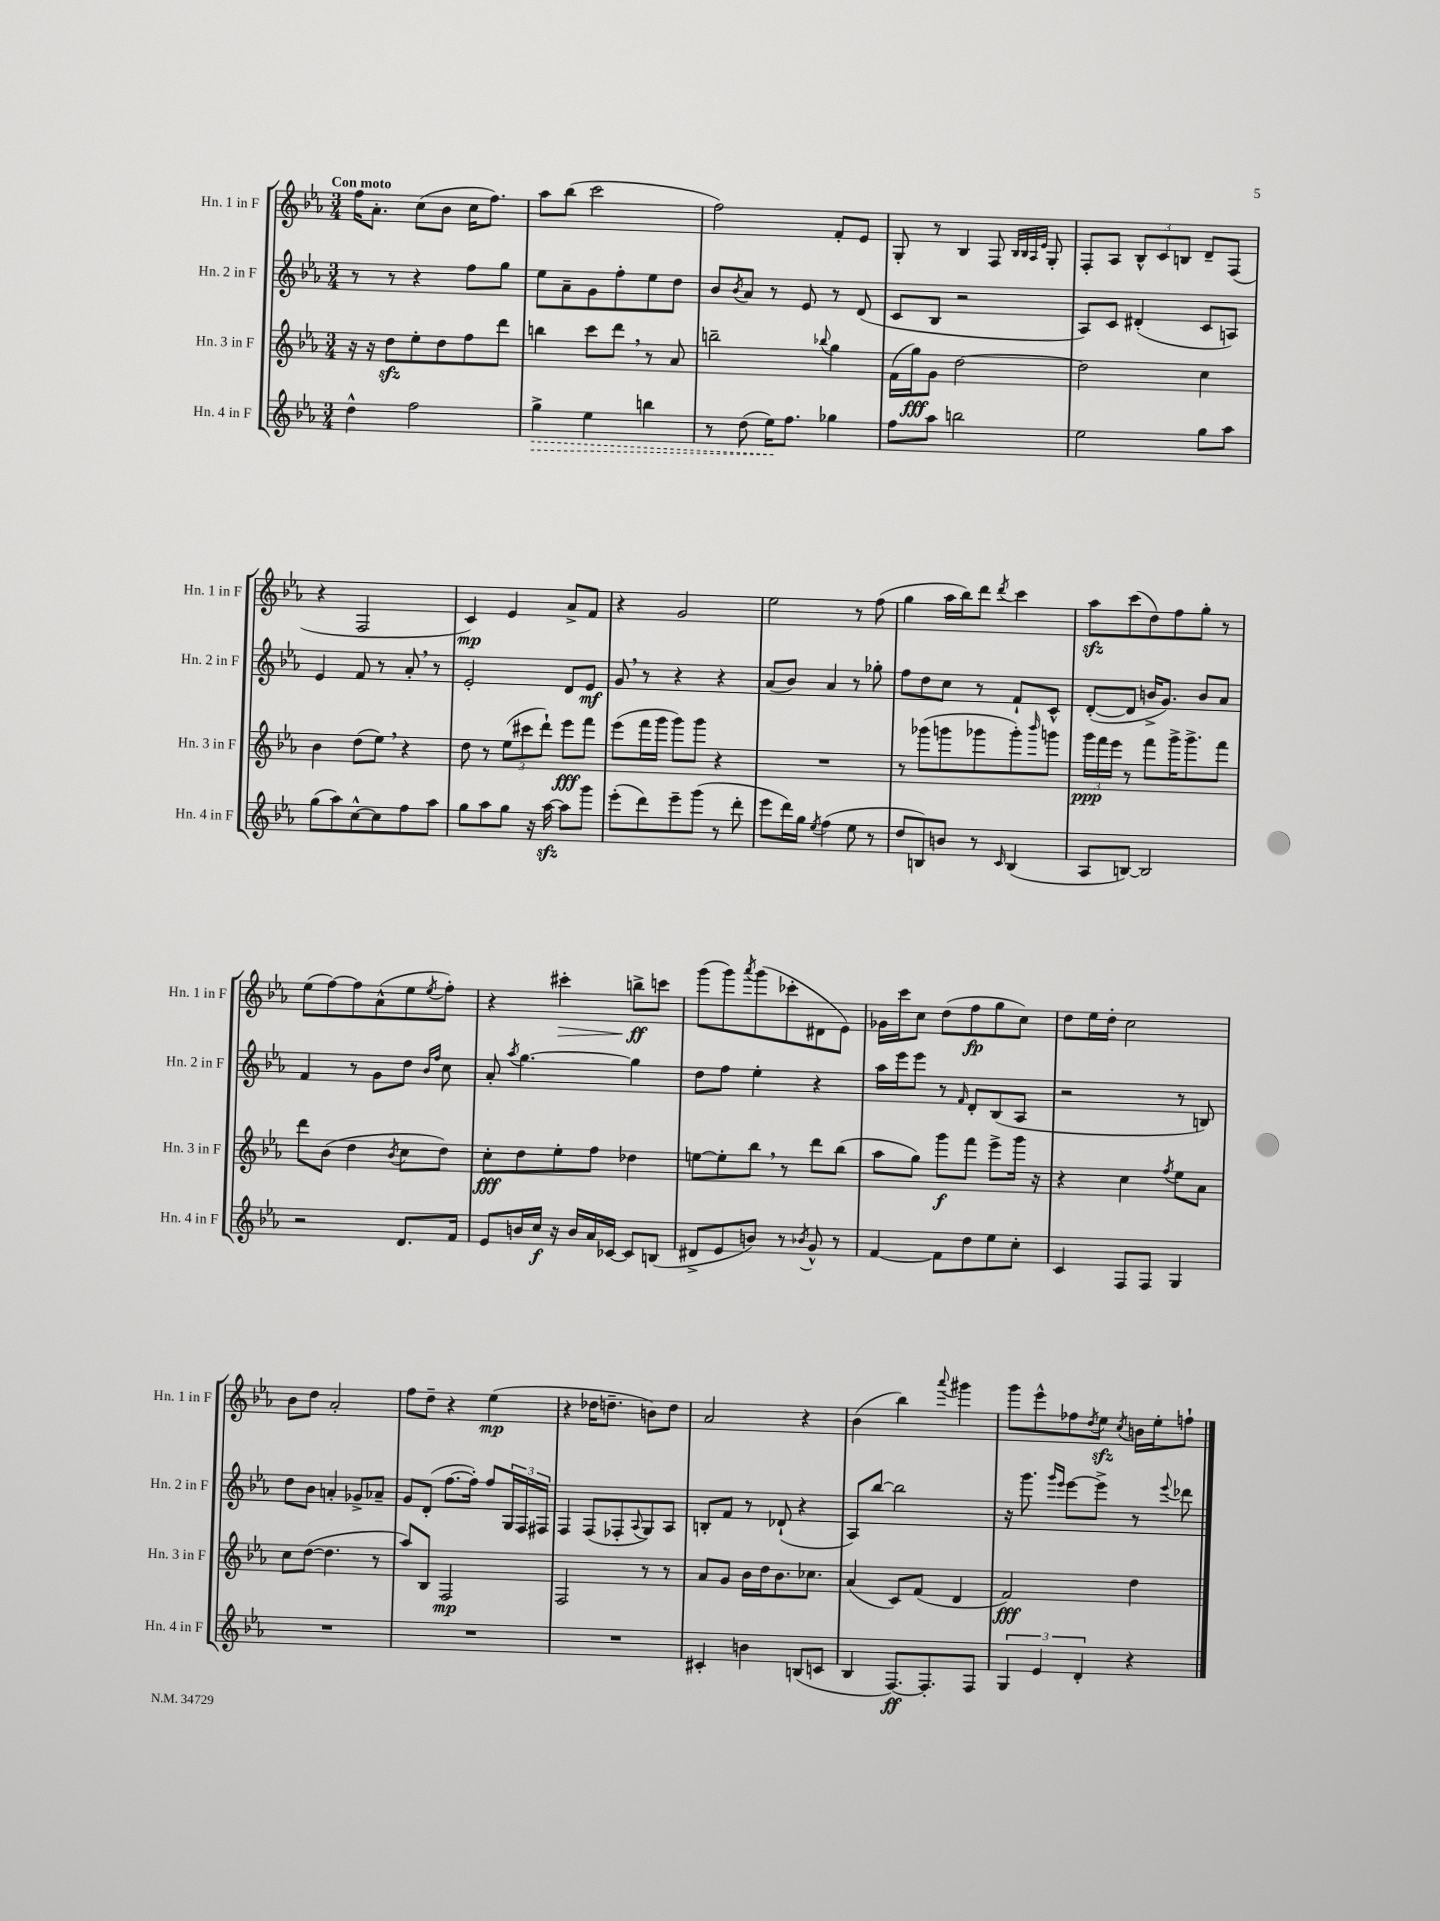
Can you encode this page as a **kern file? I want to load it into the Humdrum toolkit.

**kern	**kern	**kern	**kern
*staff4	*staff3	*staff2	*staff1
*clefG2	*clefG2	*clefG2	*clefG2
*k[b-e-a-]	*k[b-e-a-]	*k[b-e-a-]	*k[b-e-a-]
*M3/4	*M3/4	*M3/4	*M3/4
4dd^^\	16r	8r	16ff\LK
.	16r	.	8.a-'\J
.	8dd\L	8r	.
2ff\	8ee-'\	4r	(8cc\L
.	8dd\	.	8b-\J
.	8ff\	8ff\L	16cc\LK
.	.	.	8.ff\J)
.	8ddd\J	8gg\J	.
=	=	=	=
4gg^\	4bb\	8ee-\L	8aa-\L
.	.	8a-~\	(8bb-\J
4ee-\	8ccc\L	8g\	2ccc\
.	8ddd\J	8ff'\	.
4bb\	8r	8ee-\	.
.	8a-/	8dd\J	.
=	=	=	=
8r	2bb~\	8b-/L	2ff\)
.	.	8qb-/	.
(8dd\	.	8a-/J	.
16ee-\LK)	.	8r	.
8.ff\J	.	.	.
.	.	8e-/	.
.	8qqbb-/	.	.
4gg-\	4gg\	8r	8f'/L
.	.	(8d/	8e-/J
=	=	=	=
8ff\L	(16f\LL	8c/L	8G'/
.	16gg\J)	.	.
8aa-\J	8g\J	8B-/J	8r
2bb\	[2dd\	2r	4B-/
.	.	.	8F/
.	.	.	32qqB-/LLL
.	.	.	32qqB-/
.	.	.	32qqA-/
.	.	.	32qqe-/JJJ
.	.	.	8G'/
=	=	=	=
2ee-\	2dd\]	8A-/L)	8F'/L
.	.	8c/J	8A-/J
.	.	(4d#'/	12B-^^/L
.	.	.	12c/
.	.	.	12B/J
8gg\L	4cc\	8c/L	8d~/L
8aa-\J	.	8A/J)	(8F/J
=	=	=	=
(8gg\L	4b-\	4e-/	4r
8aa-\)	.	.	.
[8cc^^\	(8dd\L	8f/	2F/
8cc\]	8ee-\J)	8r	.
8ff\	4r	8a-'/	.
8aa-\J	.	8r	.
=	=	=	=
8gg\L	8dd\	2e-'/	4c/)
8aa-\	8r	.	.
8gg\J	(12ee-\L	.	4e-/
.	12ccc#\	.	.
16r	.	.	.
.	12ddd`\J)	.	.
[16aa-\	.	.	.
8aa-\]L	8eee-\L	8d/L	8a-^/L
8ggg\J	8fff\J	8e-/J	8f/J
=	=	=	=
(8eee-'\L	(8eee-\L	8g/	4r
8ddd\)	16fff\L	8r	.
.	16ggg\JJ	.	.
8eee-~\	8ggg\L)	4r	2g/
(8ggg\J	8ggg\J	.	.
8r	4r	4r	.
8ddd'\	.	.	.
=	=	=	=
8eee-\L	2.r	(8a-/L	2ee-\
16ddd\L)	.	8b-/J)	.
16gg\JJ	.	.	.
8qee-/	.	.	.
(4ff\	.	4a-/	.
8ee-\	.	8r	8r
8r	.	8gg-'\	(8ff\
=	=	=	=
8dd/L	8r	8ff\L	4gg\
8B/)	(8ggg-\L	8dd\	.
8b/J	8ggg\	8cc\J	16aa-\LL
.	.	.	16bb-\J)
8r	8ggg-\	8r	8ddd\J
16qqc/	.	.	8qddd/
(4B/	8ggg-'\)	8f`/L	4ccc\
.	16qqbbb-/	.	.
.	8ggg\J	8c^^/J	.
=	=	=	=
8A-/L	24ggg\LL	([8d'/L	8aa-\L
.	24fff\	.	.
.	24eee-\JJ	.	.
[8B/J)	8r	8d/]J	(8ccc\
2B/]	8fff\L	16b^/LK	8dd\)
.	.	8.g/J)	.
.	16ggg^\K	.	8ff\
.	8.ggg^\	.	.
.	.	8b/L	8gg'\J
.	8fff\J	8a-/J	8r
=	=	=	=
2r	8ddd\L	4f/	(8ee-\L
.	(8b-\J	.	[8ff\)
.	4dd\	8r	8ff\]
.	.	8g\L	(8a-^^\
.	8qb-/	.	.
8.d/L	8cc\L	8dd\J	8ee-\
.	.	16qqb-/LL	.
.	.	16qqff/JJ	8qee-/
.	8dd\J)	8cc\	8ff'\J)
16f/Jk	.	.	.
=	=	=	=
8e-/L	8cc'\L	8a-'/	4r
.	.	8qaa-/	.
16b/L	8dd\	[4.gg\	.
16cc/JJ	.	.	.
16r	8ee-'\	.	4ccc#'\
16b/LL	.	.	.
16a-/	8ff\J	.	.
[16c-/JJ	.	.	.
8c-/]L	4dd-\	4gg\]	8bb^\L
(8B/J	.	.	8ccc\J
=	=	=	=
8d#^/L	[8ee\L	8dd\L	(8ggg\L
8e-/	8ee'\]	8ff\J	8ggg\)
.	.	.	8qaaa-/
8b/J)	8bb-\J	4ee-'\	(8ggg\
8r	8r	.	8ccc-'\
8qb-/	.	.	.
8g^^/	8ddd\L	4r	8d#\
8r	(8bb-\J	.	8e-\J)
=	=	=	=
[4f/	8aa-\L	16aa-\LL	16g-\LL
.	.	16eee-\J	16ccc\J
.	8gg\J)	8eee-\J	8cc\J
8f\]L	8ggg\L	8r	(8dd\L
.	.	16qqf/	.
8dd\	8fff\J	8d'/L	8ff\
8ee-\	8eee-^\L	(8B-/	8gg\
8cc'\J	16ggg\Jk	8A-/J	8cc\J)
.	16r	.	.
=	=	=	=
4c/	4r	2r	8dd\L
.	.	.	16ee-\L
.	.	.	16dd'\JJ
8F/L	4cc\	.	2cc\
8F/J	.	.	.
.	8qff/	.	.
4G/	8ee-\L	8r	.
.	8a-\J	8B/)	.
=	=	=	=
2.r	8cc\L	8dd\L	8b-\L
.	([8dd\J	8b-\J	8dd\J
.	4.dd\]	4a'/	2a-'/
.	.	8g-^/L	.
.	8r	8a-~/J	.
=	=	=	=
2.r	8aa-/L)	8g/L	8ff\L
.	8B-/J	(8d'/J	8dd~\J
.	2F/	[8.ff\L	4r
.	.	16ff'\]Jk)	.
.	.	8ff/L	(4ee-\
.	.	24G/L	.
.	.	24F/	.
.	.	24F#/JJ	.
=	=	=	=
2.r	2F/	4F/	4r
.	.	(8F/L	16dd-\LK
.	.	.	8.dd~\J
.	.	8F-'/	.
.	.	8qqA-/	.
.	8r	8G/)	8b\L)
.	8r	8A-/J	8dd\J
=	=	=	=
4c#'/	8a-/L	8B'/L	2a-/
.	8g/J	8f/J	.
4b\	16b-\LL	8r	.
.	16dd\J	.	.
.	8.b-\	(8d-`/	.
(8B/L	.	4r	4r
.	8.cc-\J	.	.
8c/J	.	.	.
=	=	=	=
4B-/	(4a-/	8A-/L)	(4b-\
.	.	[8bb-/J	.
[8.F/L)	8c/L)	2bb-\]	4bb-\)
.	(8f/J	.	.
8.F'/]	.	.	.
.	.	.	8qqaaa-/
.	4d/	.	4ggg#\
8F/J	.	.	.
=	=	=	=
6G/	2f/)	16r	8ggg\L
.	.	8.ggg\	.
.	.	.	8eee-^^\
6e-/	.	.	.
.	.	16qqggg/LL	.
.	.	16qqeee-/JJ	.
.	.	[8eee-\L	8ff-\
6d'/	.	.	.
.	.	.	8qdd/
.	.	8eee-^\]J	8ee-\J
.	.	.	8qcc/
4r	4dd\	8r	16b\LL
.	.	.	16ee-'\J
.	.	8qqeee-/	.
.	.	8ddd-\	8ff`\J
==	==	==	==
*-	*-	*-	*-
